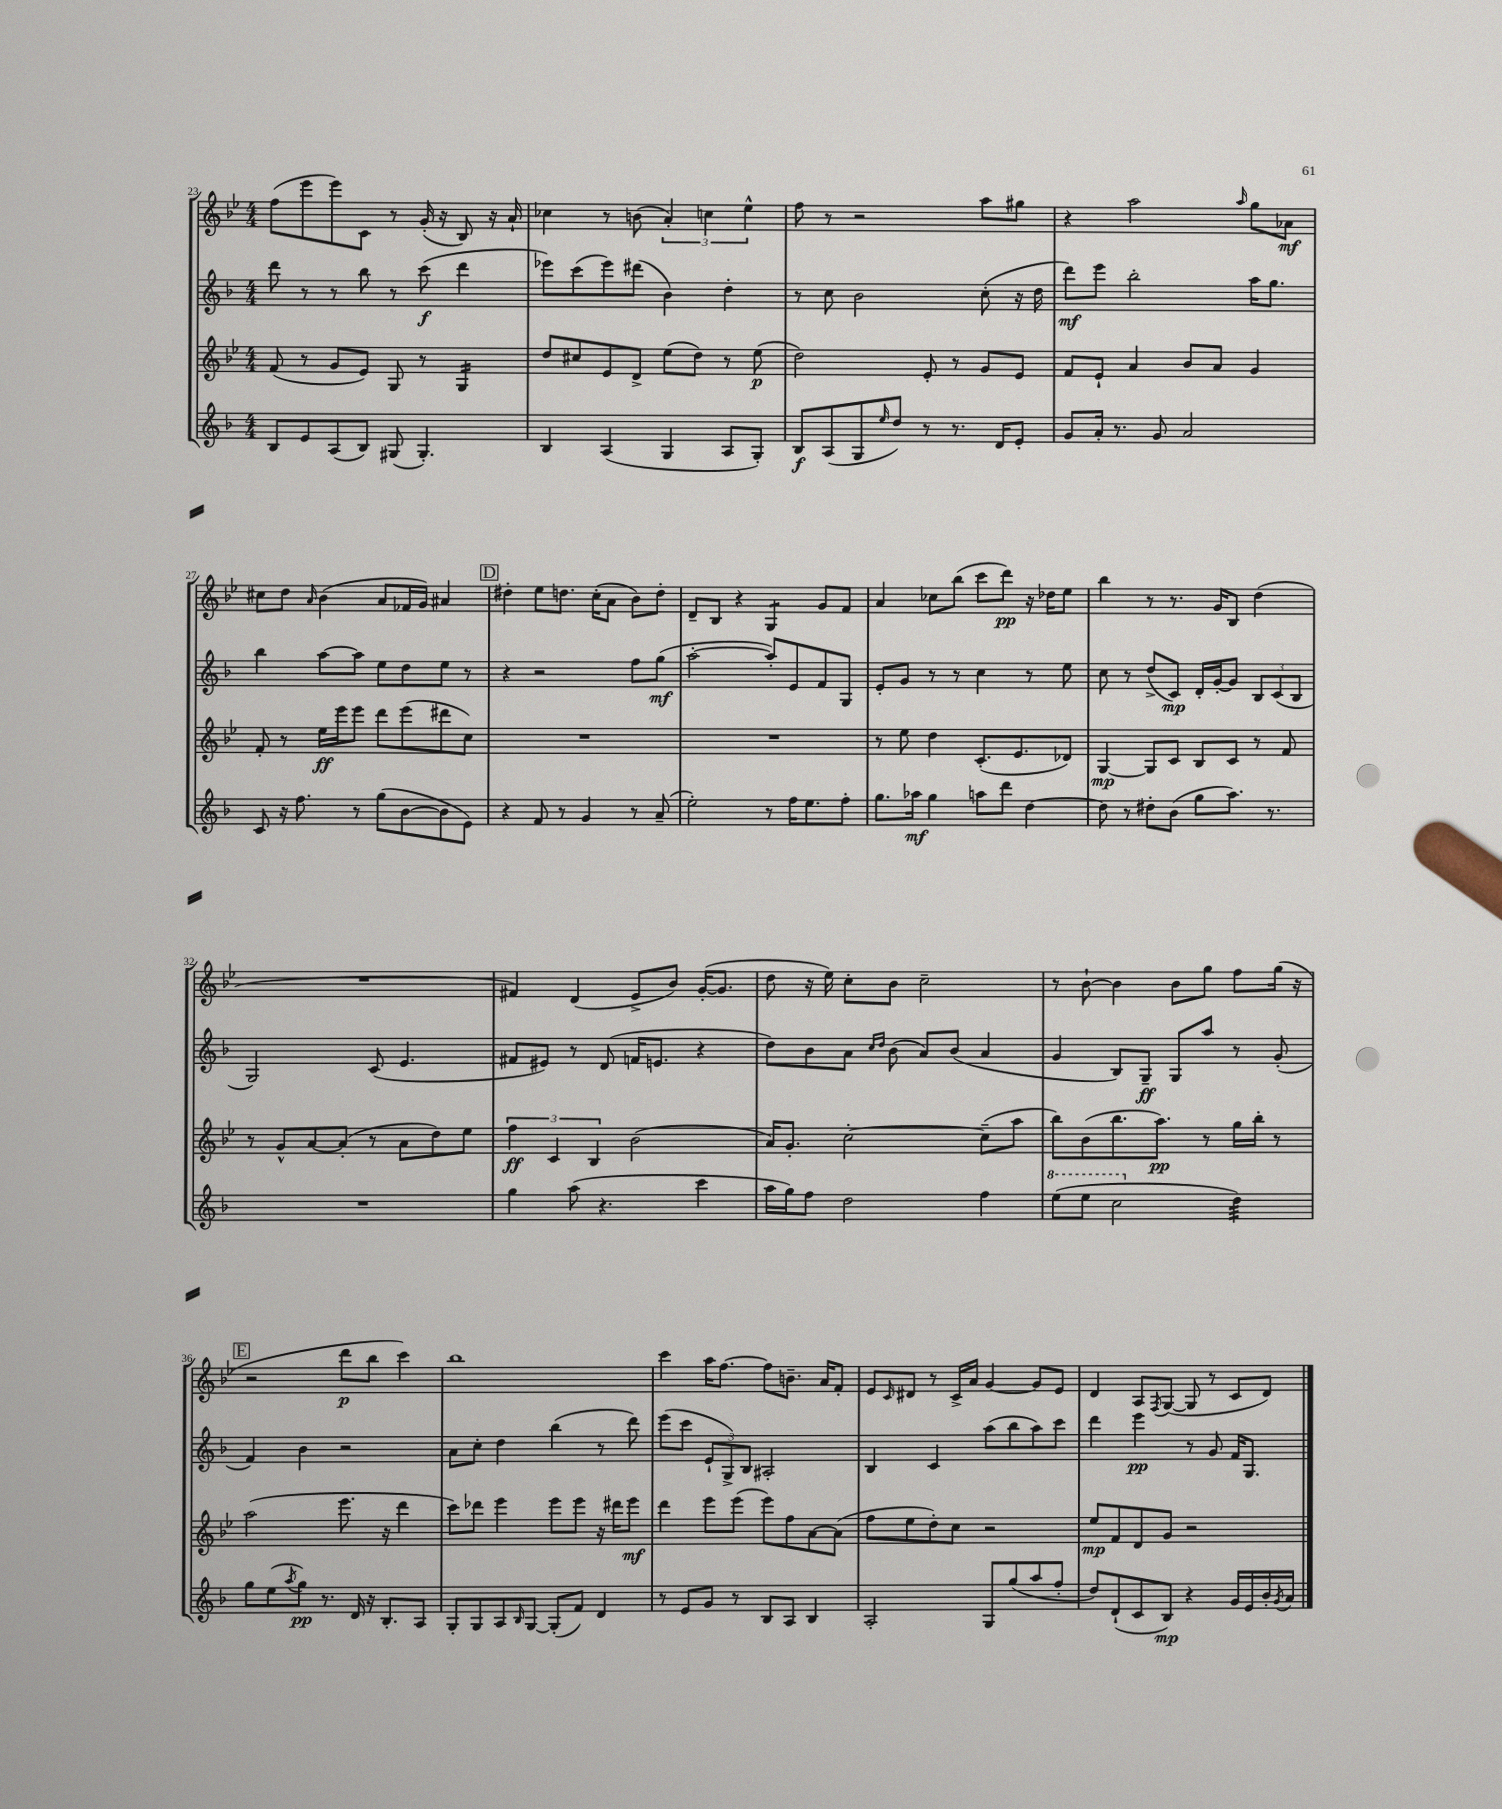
<<
\new StaffGroup <<
\new Staff = "s0" {
    \clef treble \key bes \major \numericTimeSignature \time 4/4
    f''8( ees'''8 ees'''8) c'8 r8 g'16-.( r16 bes8) r16 a'16-! |
    ces''4 r8 b'8( \tuplet 3/2 { a'4-.) c''4 ees''4-^ } |
    f''8 r8 r2 a''8 gis''8 |
    r4 a''2 \grace { a''16 } g''8 aes'8\mf |
    cis''8 d''8 \grace { a'16 } bes'4( a'8 fes'16 g'16) ais'4 |
    \mark \markup { \box "D" } dis''4-. ees''8 d''8. c''16-.( a'8 bes'8) d''8-. |
    d'8-- bes8 r4 g4:8 g'8 f'8 |
    a'4 ces''8 bes''8( c'''8 d'''8\pp) r16 des''16 ees''8 |
    bes''4 r8 r8. g'16 bes8 d''4( |
    R1 |
    fis'4) d'4( ees'8-> bes'8) g'16~-.( g'8. |
    d''8 r16 ees''16) c''8-. bes'8 c''2-- |
    r8 bes'8~-! bes'4 bes'8 g''8 f''8 g''16( r16 |
    \mark \markup { \box "E" } r2 d'''8\p bes''8 c'''4) |
    bes''1 |
    c'''4 a''16 f''8.~ f''8 b'8.-- a'16 f'8-. |
    ees'8 \grace { c'16 } dis'8 r8 c'16-> a'16 g'4~ g'8 ees'8 |
    d'4 a8 \acciaccatura { f8 } g8~( g8 r8 c'8 d'8) \bar "|." |
}
\new Staff = "s1" {
    \clef treble \key f \major \numericTimeSignature \time 4/4
    d'''8 r8 r8 bes''8 r8 c'''8\f( d'''4 |
    ees'''8) c'''8( ees'''8) dis'''8( bes'4) d''4-. |
    r8 c''8 bes'2 c''8-.( r16 d''16 |
    d'''8\mf) e'''8 bes''2-. a''16 g''8. |
    bes''4 a''8~ a''8 e''8 d''8 e''8 r8 |
    \mark \markup { \box "D" } r4 r2 f''8 g''8\mf( |
    a''2~-. a''8-.) e'8 f'8 g8 |
    e'8-. g'8 r8 r8 c''4 r8 e''8 |
    c''8 r8 d''8->( c'8\mp) d'16-. g'16~-. g'8 \tuplet 3/2 { bes8 c'8( bes8 } |
    g2) c'8( e'4. |
    fis'8 eis'8) r8 d'8( f'16 e'8. r4 |
    d''8) bes'8 a'8 \grace { c''16 d''16 } bes'8( a'8) bes'8( a'4 |
    g'4 bes8) g8--\ff g8 a''8 r8 g'8-.( |
    \mark \markup { \box "E" } f'4) bes'4 r2 |
    a'8 c''8-. d''4 bes''4( r8 d'''8) |
    e'''8( c'''8 \tuplet 3/2 { e'8-! g8->) bes8 } ais2-. |
    bes4 c'4 a''8( bes''8 a''8) c'''8 |
    d'''4 e'''4\pp r8 g'8 f'16 g8. \bar "|." |
}
\new Staff = "s2" {
    \clef treble \key bes \major \numericTimeSignature \time 4/4
    f'8( r8 g'8 ees'8) g8 r8 g4:16 |
    d''8 cis''8 ees'8 d'8-> ees''8( d''8) r8 ees''8\p( |
    d''2) ees'8-. r8 g'8 ees'8 |
    f'8 ees'8-! a'4 bes'8 a'8 g'4 |
    f'8-. r8 ees''16\ff ees'''16 ees'''8 d'''8 ees'''8( dis'''8 c''8) |
    \mark \markup { \box "D" } R1 |
    R1 |
    r8 ees''8 d''4 c'8.-.( ees'8. des'8) |
    g4~\mp g8 c'8 bes8 c'8 r8 f'8 |
    r8 g'8-^ a'8~ a'8-.( r8 a'8 d''8) ees''8 |
    \tuplet 3/2 { f''4\ff c'4 bes4 } bes'2( |
    a'16) g'8.-. c''2~-. c''8--( a''8 |
    bes''8) bes'8( bes''8. a''8.\pp) r8 g''16 bes''16-. r8 |
    \mark \markup { \box "E" } a''2( ees'''8. r16 d'''4 |
    c'''8) des'''8 ees'''4 ees'''8 ees'''8 r16 dis'''16 ees'''8\mf |
    d'''4 ees'''8 ees'''8( ees'''8) f''8 a'8~ a'8( |
    f''8 ees''8 d''8-.) c''8 r2 |
    ees''8\mp f'8 d'8 g'8 r2 \bar "|." |
}
\new Staff = "s3" {
    \clef treble \key f \major \numericTimeSignature \time 4/4
    bes8 e'8 a8( bes8) gis8( gis4.-.) |
    bes4 a4( g4 a8 g8-.) |
    bes8\f a8( g8 \grace { e''16 } d''8) r8 r8. d'16 e'8-. |
    g'8 a'16-. r8. g'8 a'2 |
    c'8 r16 f''8. r8 g''8( bes'8~ bes'8 e'8) |
    \mark \markup { \box "D" } r4 f'8 r8 g'4 r8 a'8--( |
    e''2-.) r8 f''16 e''8. f''8-. |
    g''8. aes''16\mf g''4 a''8 d'''8 d''4~ |
    d''8 r8 dis''8-. bes'8( g''8 a''8.) r8. |
    R1 |
    g''4 a''8( r4. c'''4 |
    a''16 g''16) f''8 d''2 f''4 |
    \ottava #1 e'''8( e'''8 c'''2 \ottava #0 d''4:32) |
    \mark \markup { \box "E" } g''8 e''8( \acciaccatura { a''8 } g''8\pp) r8. d'16 r16 bes8.-. a8 |
    g8-. g8 a8 \grace { bes16 } g8~ g8-.( f'8) d'4 |
    r8 e'8 g'8 r8 bes8 a8 bes4 |
    a2-. g8 g''8( a''8 f''8-. |
    d''8) d'8-!( c'8 bes8\mp) r4 g'16 e'16 bes'16-. \acciaccatura { g'8 } a'16 \bar "|." |
}
>>
>>
\layout { \context { \Score currentBarNumber = #23 } }
